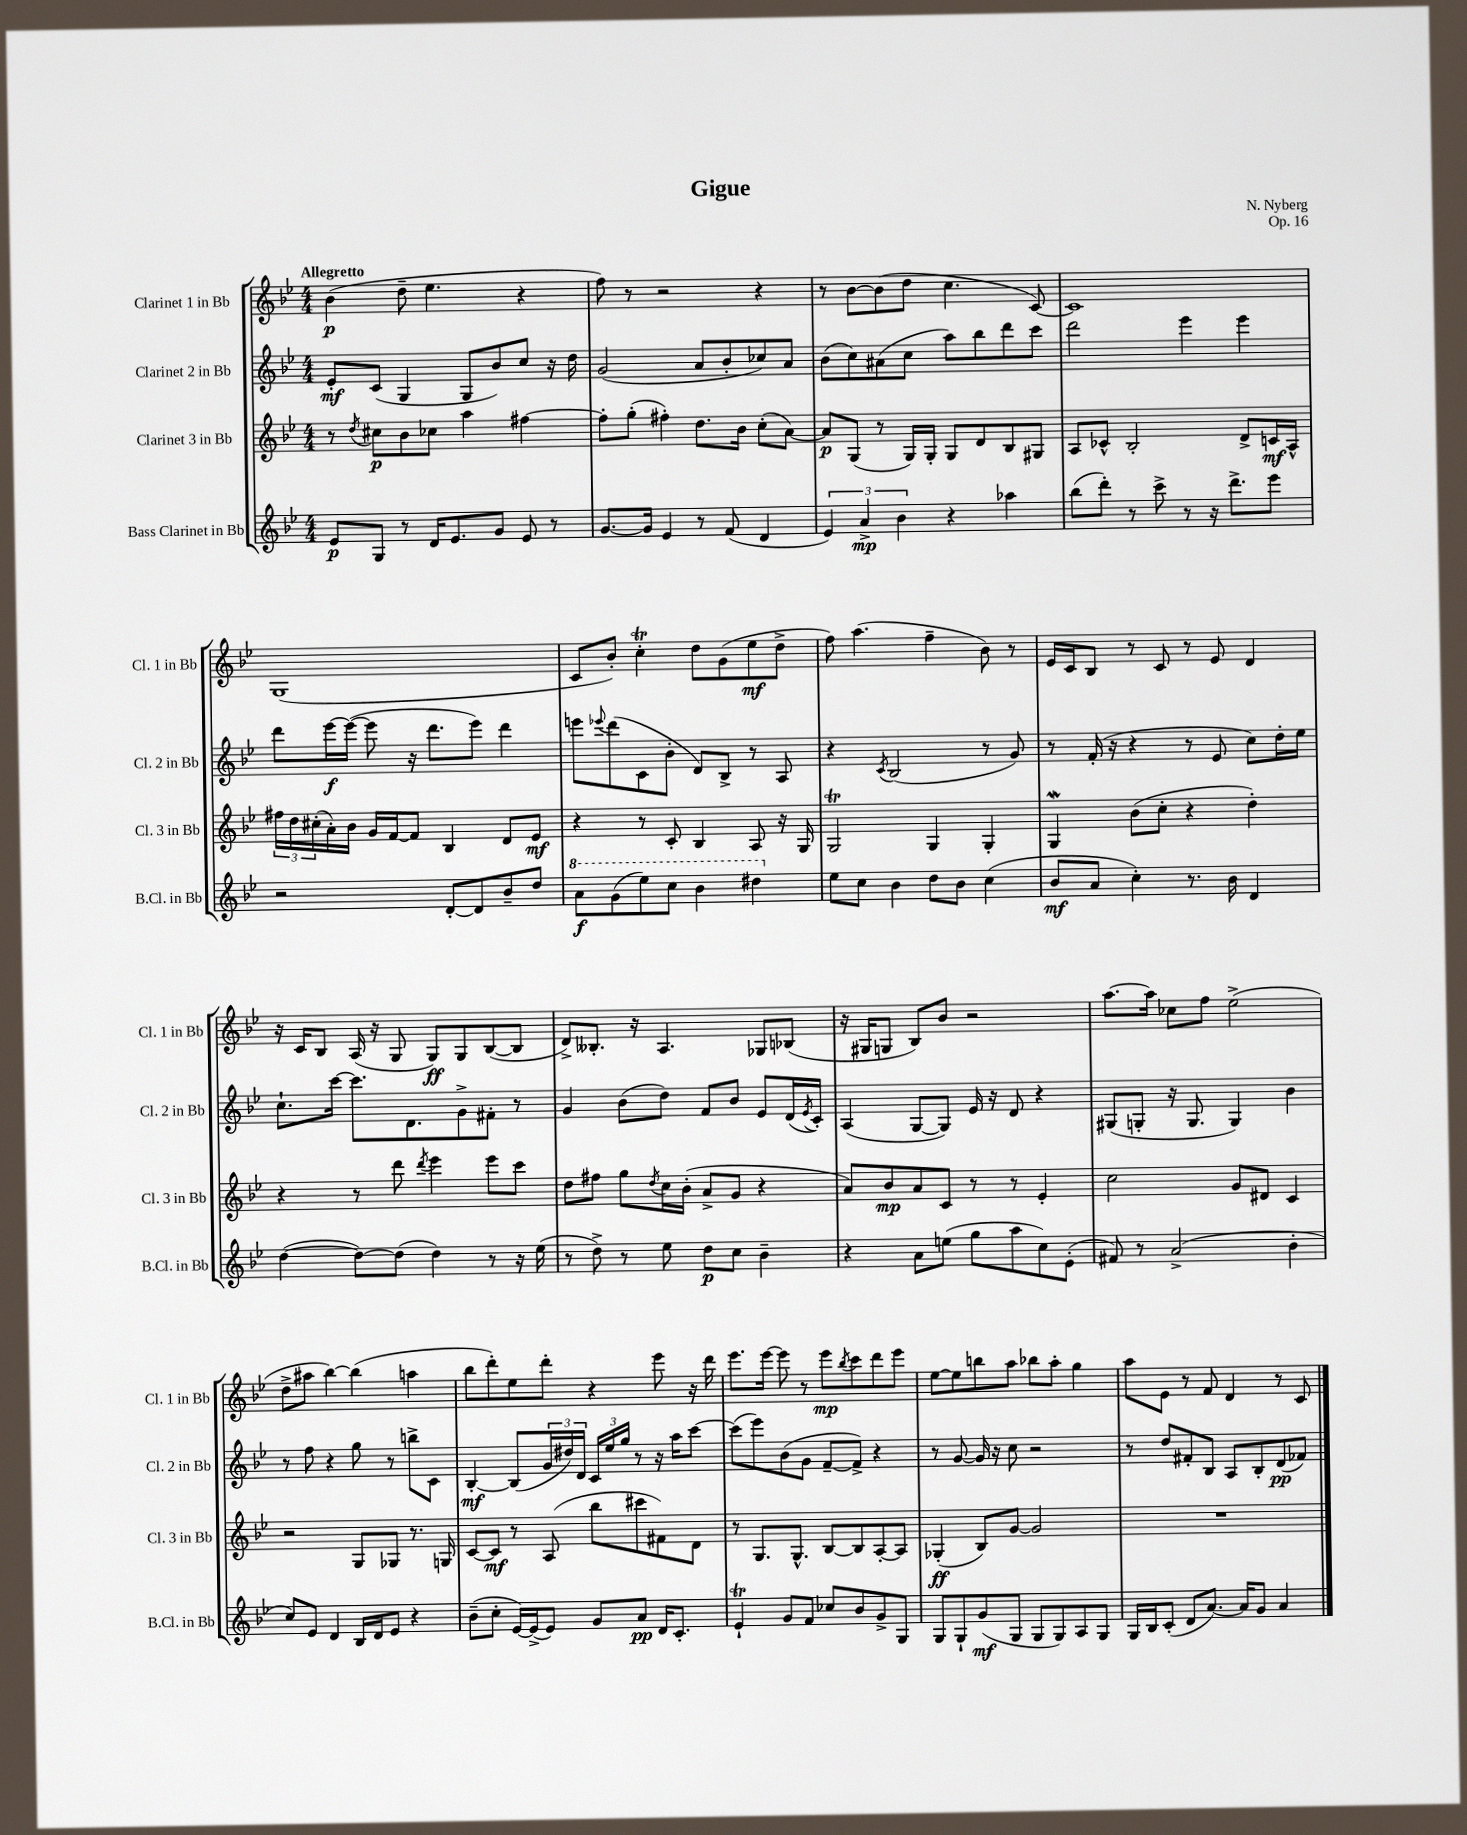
\header { title = "Gigue" composer = "N. Nyberg" opus = "Op. 16" }
<<
\new StaffGroup <<
\new Staff = "s0" \with { instrumentName = "Clarinet 1 in Bb" shortInstrumentName = "Cl. 1 in Bb" } {
    \clef treble \key bes \major \numericTimeSignature \time 4/4 \tempo "Allegretto"
    bes'4\p( d''8-- ees''4. r4 |
    f''8) r8 r2 r4 |
    r8 bes'8~ bes'8( d''8 c''4. c'8~) |
    c'1 |
    g1( |
    c'8 bes'8-.) c''4-.\trill d''8 g'8( ees''8\mf d''8-> |
    f''8) a''4.( f''4-- bes'8) r8 |
    ees'16 c'16 bes8 r8 c'8 r8 ees'8 d'4 |
    r16 c'16 bes8 a16( r16 g8 g8\ff) g8 bes8~( bes8 |
    d'8->) beses8.-. r16 a4. ges8 bes8( |
    r16 gis16 g8 bes8) bes'8 r2 |
    a''8.~ a''16 ces''8 f''8 ees''2->( |
    d''8-> ais''8 bes''4~) bes''4( a''4 |
    bes''8 d'''8-.) ees''8 d'''8-. r4 ees'''8 r16 d'''16 |
    ees'''8. ees'''16~ ees'''8 r8 ees'''8\mp \acciaccatura { bes''8 } c'''8 d'''8 ees'''8 |
    ees''8~ ees''8 b''8 a''8 bes''8 a''8-. g''4 |
    a''8 ees'8 r8 f'8 d'4 r8 c'8 \bar "|." |
}
\new Staff = "s1" \with { instrumentName = "Clarinet 2 in Bb" shortInstrumentName = "Cl. 2 in Bb" } {
    \clef treble \key bes \major \numericTimeSignature \time 4/4
    ees'8-.\mf c'8( g4 g8 bes'8) c''8 r16 d''16 |
    g'2( a'8 bes'8-. ces''8) a'8 |
    bes'8( c''8) ais'8( c''8 a''8) bes''8 d'''8 c'''8 |
    d'''2 ees'''4 ees'''4 |
    d'''8 ees'''16~\f ees'''16~( ees'''8 r16 d'''8. ees'''8) d'''4 |
    e'''8 \appoggiatura { ees'''8 } d'''8( c'8 bes'8-. d'8) bes8-> r8 a8 |
    r4 \acciaccatura { c'8 } bes2( r8 g'8) |
    r8 f'16-.( r16 r4 r8 ees'8 c''8) d''16-. ees''16 |
    c''8.-! c'''16~ c'''8. d'8. g'8-> fis'8-. r8 |
    g'4 bes'8( d''8) f'8 bes'8 ees'8 d'16( \acciaccatura { ees'8 } c'16-.) |
    a4( g8~ g8) ees'16 r16 d'8 r4 |
    gis8( g8-. r16 g8. g4) bes'4 |
    r8 f''8 r4 g''8 r8 b''8-> c'8 |
    bes4~-.\mf bes8( \tuplet 3/2 { g'16 dis''16) d'16 } \tuplet 3/2 { c'16 ees''16 g''16 } r8 r16 a''16 c'''8~ |
    c'''8( ees'''8) bes'8( g'8 f'8~-- f'8->) r4 |
    r8 g'8~ g'16 r16 c''8 r2 |
    r8 d''8 fis'8-. bes8 a8 bes8-. d'8\pp( fes'8) \bar "|." |
}
\new Staff = "s2" \with { instrumentName = "Clarinet 3 in Bb" shortInstrumentName = "Cl. 3 in Bb" } {
    \clef treble \key bes \major \numericTimeSignature \time 4/4
    r8 \acciaccatura { d''8 } cis''8\p bes'8 ces''8 a''4 fis''4~ |
    fis''8-. g''8-.( fis''4-.) d''8. bes'16 c''8-.( a'8~) |
    a'8\p g8( r8 g16) g16-. g8 d'8 bes8 gis8 |
    a8 ces'8-^ bes2-. d'8-> c'16\mf a16-^ |
    \tuplet 3/2 { fis''16 d''16 cis''16-.( } a'16-.) bes'16 g'16 f'16~ f'8 bes4 d'8 ees'8\mf |
    r4 r8 c'8-. bes4 a8 r16 g16 |
    g2\trill g4 g4-. |
    g4\mordent bes'8( c''8-. r4 d''4-.) |
    r4 r8 d'''8 \acciaccatura { d'''8 } ees'''4 ees'''8 c'''8 |
    d''8 fis''8 g''8 \acciaccatura { d''8 } c''16 bes'16-.( a'8-> g'8 r4 |
    a'8) bes'8\mp a'8 c'8 r8 r8 ees'4-. |
    c''2 g'8 dis'8 c'4 |
    r2 g8 ges8 r8. g16 |
    c'8~ c'8\mf r8 a8( bes''8 cis'''8 fis'8) d'8 |
    r8 g8. g8.-^ bes8~ bes8 a8~-. a8 |
    ges4-.\ff( bes8) g'8~ g'2 |
    R1 \bar "|." |
}
\new Staff = "s3" \with { instrumentName = "Bass Clarinet in Bb" shortInstrumentName = "B.Cl. in Bb" } {
    \clef treble \key bes \major \numericTimeSignature \time 4/4
    ees'8\p g8 r8 d'16 ees'8. g'8 ees'8 r8 |
    g'8.~ g'16 ees'4 r8 f'8( d'4 |
    \tuplet 3/2 { ees'4) a'4->\mp bes'4 } r4 aes''4 |
    bes''8( d'''8-.) r8 c'''8-> r8 r16 d'''8.-> ees'''8 |
    r2 d'8~-. d'8 bes'8-- d''8 |
    \ottava #1 a''8\f g''8( ees'''8) c'''8 bes''4 dis'''4 \ottava #0 |
    ees''8 c''8 bes'4 d''8 bes'8 c''4( |
    bes'8\mf a'8 c''4-.) r8. bes'16 d'4 |
    d''4~( d''8~) d''8( d''4) r8 r16 ees''16( |
    r8 d''8->) r8 ees''8 d''8\p c''8 bes'4-- |
    r4 a'8 e''8( g''8 a''8 c''8) ees'8-.( |
    fis'8) r8 a'2->( bes'4-. |
    c''8) ees'8 d'4 bes16 d'16 ees'8 r4 |
    bes'8--( c''8-. ees'16~) ees'16->( ees'8) g'8 a'8\pp d'16 c'8.-. |
    ees'4-!\trill g'8 f'8 ces''8 bes'8 g'8-> g8 |
    g8 g8-! g'8\mf( g8 g8 g8) a8 g8 |
    g16 bes16 c'8-.( d'8 a'8.~) a'16 g'8 a'4 \bar "|." |
}
>>
>>
\layout { \context { \Score \remove "Bar_number_engraver" } }
